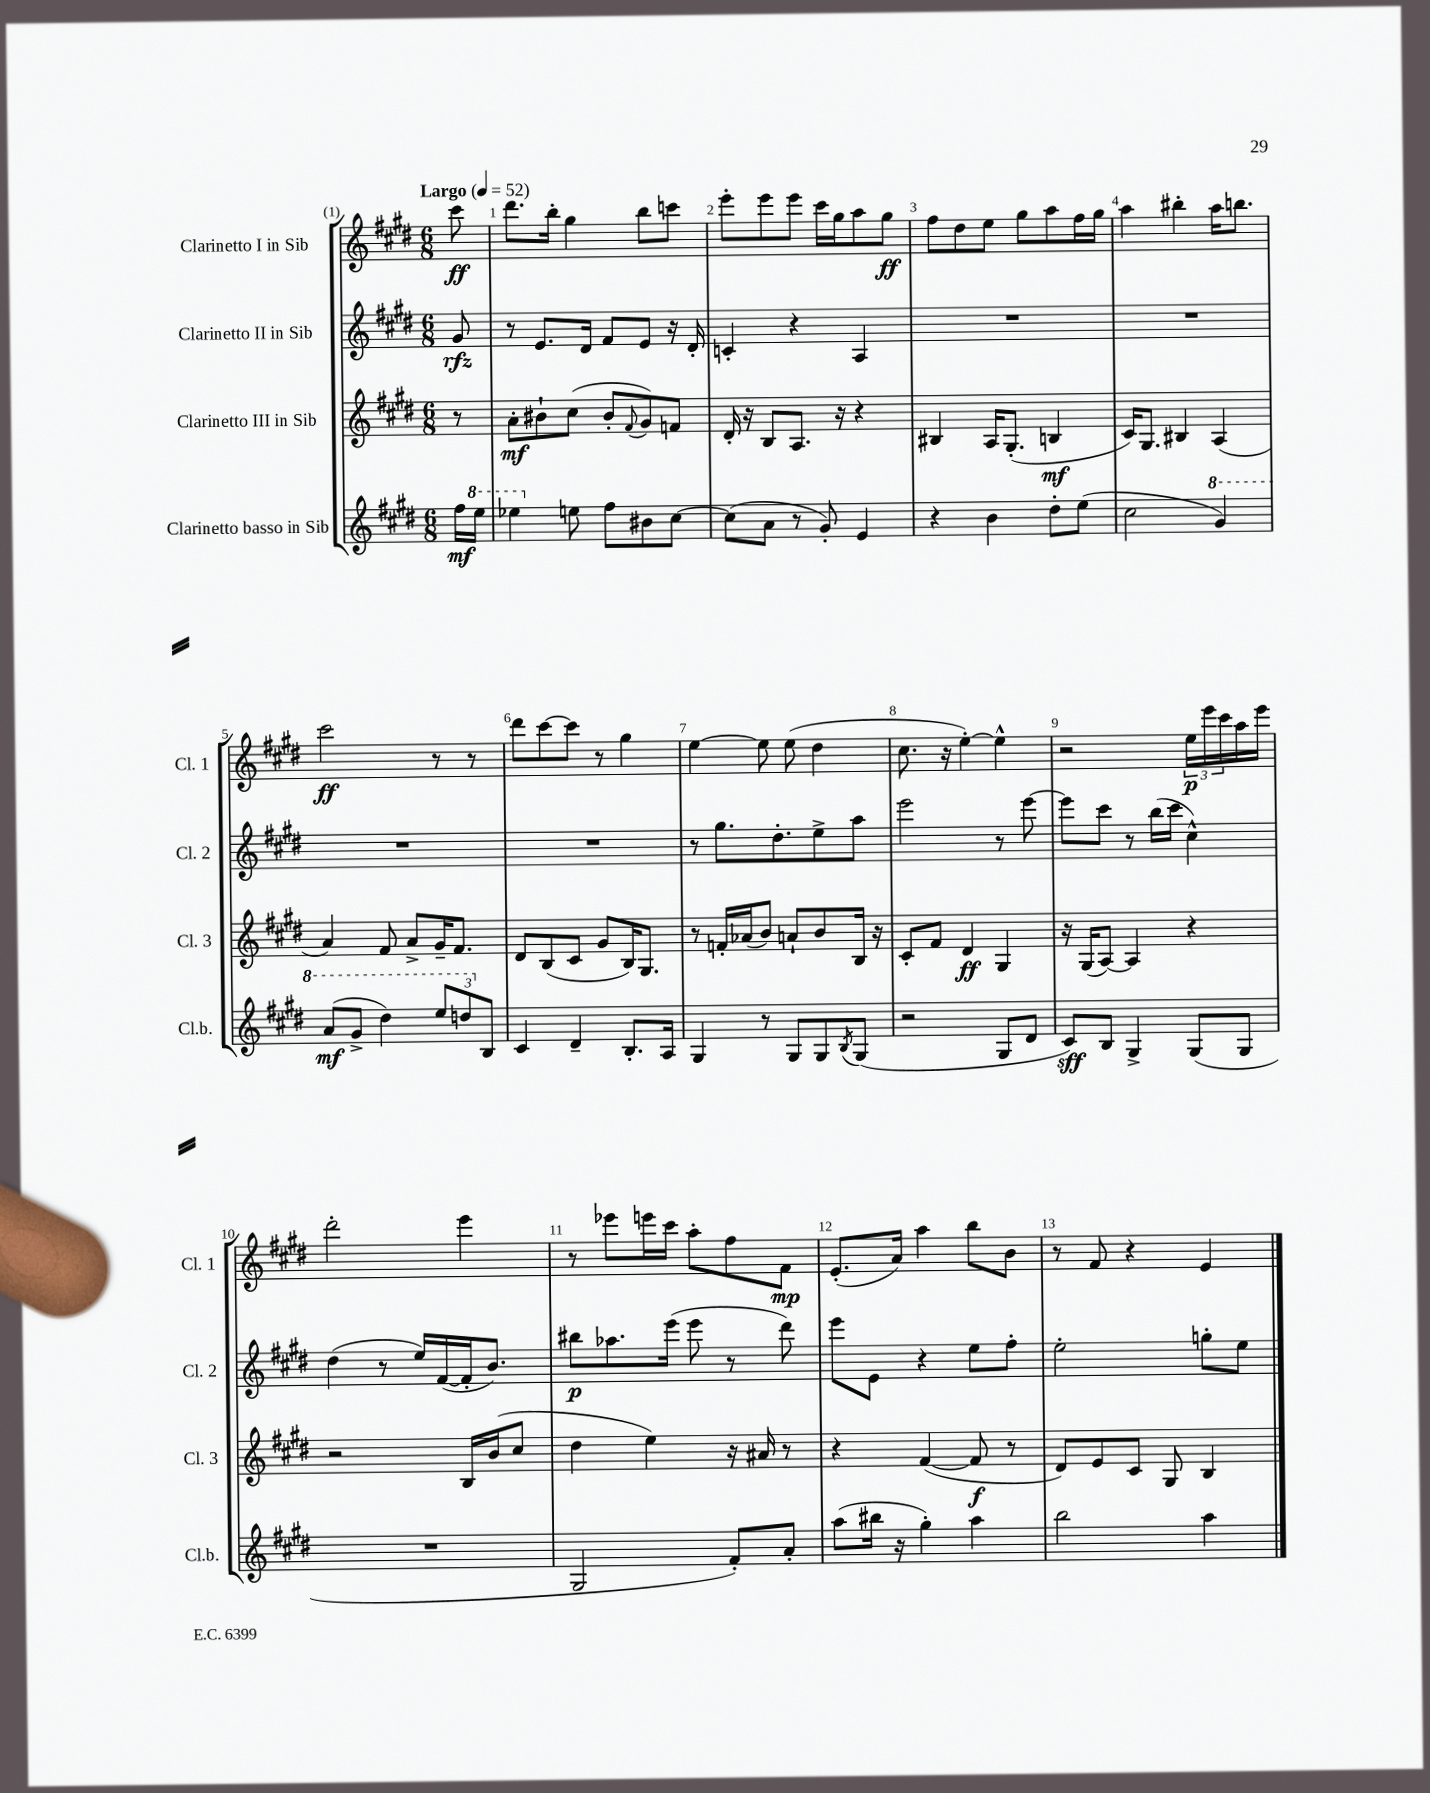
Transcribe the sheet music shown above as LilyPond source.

<<
\new StaffGroup <<
\new Staff = "s0" \with { instrumentName = "Clarinetto I in Sib" shortInstrumentName = "Cl. 1" } {
    \clef treble \key e \major \numericTimeSignature \time 6/8 \partial 8 \tempo "Largo" 4 = 52
    cis'''8\ff |
    dis'''8. b''16-. gis''4 b''8 c'''8 |
    e'''8-. e'''8 e'''8 cis'''16 gis''16 a''8 gis''8\ff |
    fis''8 dis''8 e''8 gis''8 a''8 fis''16 gis''16 |
    a''4 bis''4-. a''16 b''8. |
    cis'''2\ff r8 r8 |
    dis'''8 cis'''8~ cis'''8 r8 gis''4 |
    e''4~ e''8 e''8( dis''4 |
    cis''8. r16 e''4~-.) e''4-^ |
    r2 \tuplet 3/2 { e''16\p e'''16 cis'''16 } a''16 e'''16 |
    dis'''2-. e'''4 |
    r8 ees'''8 e'''16 cis'''16 a''8-. fis''8 fis'8\mp |
    e'8.-.( a'16) a''4 b''8 b'8 |
    r8 fis'8 r4 e'4 \bar "|." |
}
\new Staff = "s1" \with { instrumentName = "Clarinetto II in Sib" shortInstrumentName = "Cl. 2" } {
    \clef treble \key e \major \numericTimeSignature \time 6/8 \partial 8
    gis'8\rfz |
    r8 e'8. dis'16 fis'8 e'8 r16 dis'16-. |
    c'4-. r4 a4 |
    R2. |
    R2. |
    R2. |
    R2. |
    r8 gis''8. dis''8.-. e''8-> a''8 |
    e'''2 r8 e'''8~ |
    e'''8 cis'''8 r8 b''16( cis'''16 cis''4-^) |
    dis''4( r8 e''16) fis'16~( fis'16-. b'8.) |
    bis''8\p aes''8. e'''16( e'''8 r8 dis'''8) |
    e'''8 e'8 r4 e''8 fis''8-. |
    e''2-. g''8-. e''8 \bar "|." |
}
\new Staff = "s2" \with { instrumentName = "Clarinetto III in Sib" shortInstrumentName = "Cl. 3" } {
    \clef treble \key e \major \numericTimeSignature \time 6/8 \partial 8
    r8 |
    a'8-.\mf bis'8-! cis''8( bis'8-. \appoggiatura { fis'8 } gis'8) f'8 |
    dis'16-. r16 b8 a8. r16 r4 |
    bis4 a16 gis8.-.( b4\mf |
    cis'16) gis8. bis4 a4( |
    a'4) fis'8 a'8-> gis'16-- fis'8. |
    dis'8 b8( cis'8 gis'8 b16) gis8. |
    r8 f'16-. aes'16( b'8) a'8-! b'8 b16 r16 |
    cis'8-. fis'8 dis'4\ff gis4 |
    r16 gis16( a8~) a4 r4 |
    r2 b16 b'16( cis''8 |
    dis''4 e''4) r16 ais'16 r8 |
    r4 fis'4~( fis'8\f r8 |
    dis'8) e'8 cis'8 gis8 b4 \bar "|." |
}
\new Staff = "s3" \with { instrumentName = "Clarinetto basso in Sib" shortInstrumentName = "Cl.b." } {
    \clef treble \key e \major \numericTimeSignature \time 6/8 \partial 8
    fis''16\mf \ottava #1 e'''16 |
    ees'''4 \ottava #0 e''!8 fis''8 bis'8 cis''8~ |
    cis''8( a'8 r8 gis'8-.) e'4 |
    r4 b'4 dis''8-. e''8( |
    cis''2 \ottava #1 gis''4) |
    a''8\mf( gis''8-> dis'''4) \tuplet 3/2 { e'''8 d'''8 \ottava #0 b8 } |
    cis'4 dis'4-- b8.-. a16 |
    gis4 r8 gis8 gis8 \acciaccatura { b8 } gis8( |
    r2 gis8 dis'8 |
    cis'8\sff) b8 gis4-> gis8( gis8 |
    R2. |
    gis2 fis'8-.) a'8-. |
    a''8( bis''16 r16 gis''4-.) a''4 |
    b''2 a''4 \bar "|." |
}
>>
>>
\layout { \context { \Score \override BarNumber.break-visibility = ##(#f #t #t) barNumberVisibility = #all-bar-numbers-visible } }
